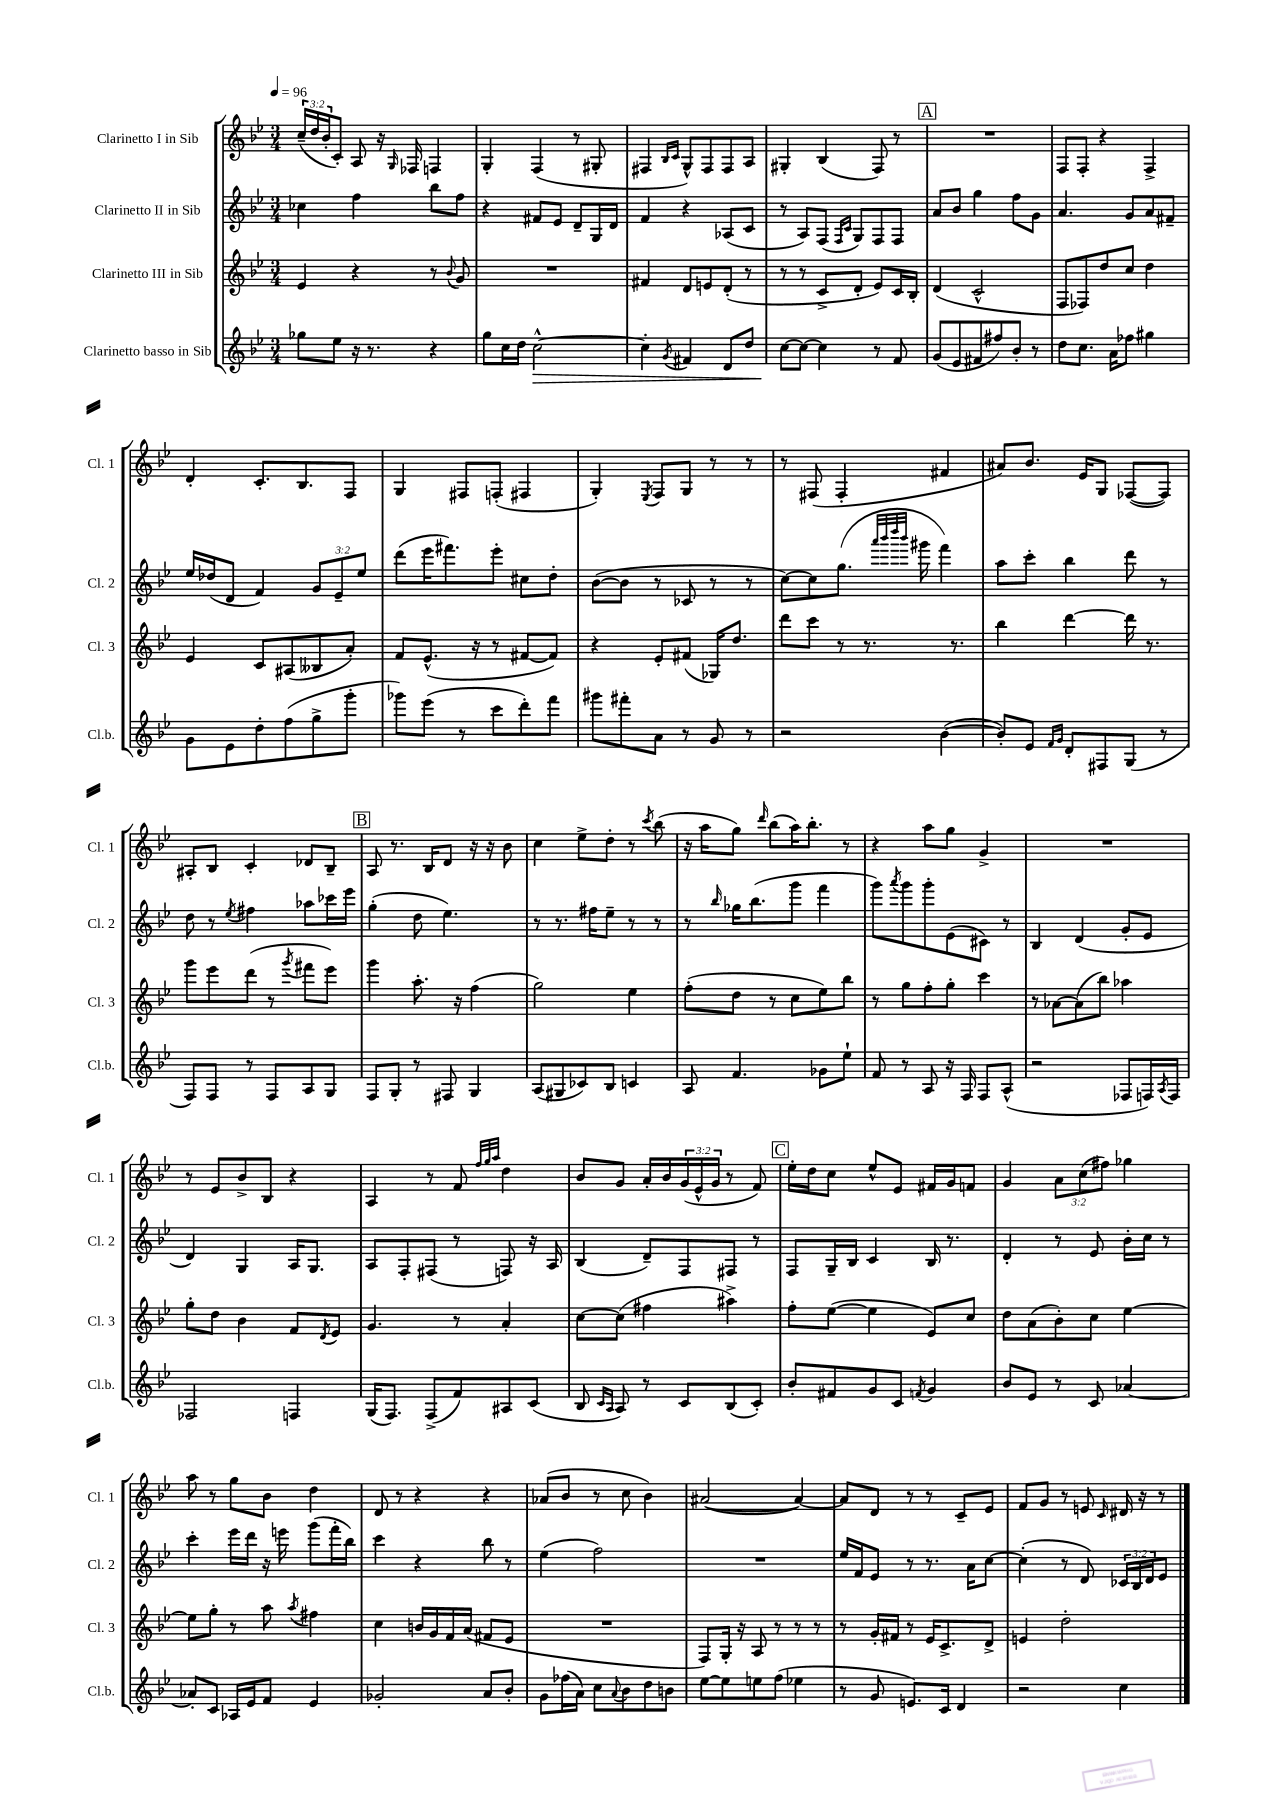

**kern	**kern	**kern	**kern
*staff4	*staff3	*staff2	*staff1
*clefG2	*clefG2	*clefG2	*clefG2
*k[b-e-]	*k[b-e-]	*k[b-e-]	*k[b-e-]
*M3/4	*M3/4	*M3/4	*M3/4
*MM96	*MM96	*MM96	*MM96
8gg-\L	4e-/	4cc-\	(24cc~/LL
.	.	.	24dd/
.	.	.	24b-'/J
8ee-\J	.	.	8c'/J)
16r	4r	4ff\	8A/
8.r	.	.	.
.	.	.	16r
.	.	.	16qqG/
.	.	.	16F-/
4r	8r	8bb-\L	4F/
.	8qqb-/	.	.
.	8g/	8ff\J	.
=	=	=	=
8gg\L	2.r	4r	4G'/
16cc\L	.	.	.
16dd\JJ	.	.	.
[2cc^^\	.	8f#/L	(4F/
.	.	8e-/J	.
.	.	8d~/L	8r
.	.	16G/L	8G#'/
.	.	16d/JJ	.
=	=	=	=
4cc'\]	4f#/	4f/	4F#/
.	.	.	16qqB-/LL
8qg/	.	.	16qqc/JJ
4f#/	8d/L	4r	8G^^/L)
.	8e/	.	8F#/
8d/L	(8d'/J	(8A-/L	8F#/
8dd/J	8r	8c/J	8A/J
=	=	=	=
[8cc\L	8r	8r	4G#'/
8cc\_J	8r	8A/L)	.
4cc\]	8c^/L	(8F/J	(4B-/
.	.	16qqF/LL	.
.	.	16qqc/JJ	.
.	8d'/J	8G/L)	.
8r	8e-/L)	8F/	8F/)
8f/	16c/L	8F/J	8r
.	16B-'/JJ	.	.
=	=	=	=
(8g/L	(4d/	8a/L	2.r
8e-/	.	8b-/J	.
8f#/	2c^^/	4gg\	.
8ff#/)	.	.	.
8b-'/J	.	8ff\L	.
8r	.	8g\J	.
=	=	=	=
8dd\L	8F/L	4.a/	8F/L
8.cc\J	8F-/)	.	8F'/J
.	8dd/	.	4r
16a\LK	.	.	.
8ff-\J	8cc/J	8g/L	.
4gg#\	4dd\	8a/	4F^/
.	.	8f#~/J	.
=	=	=	=
8g\L	4e-/	16ee-/LL	4d'/
.	.	(16dd-/J	.
8e-\	.	8d/J	.
8dd'\	8c/L	4f/)	8.c'/L
(8ff\	(8A#/	.	.
.	.	.	8.B-/
8gg^\	8B--/	12g/L	.
.	.	12e-~/	.
8ggg'\J	8a'/J)	.	8F/J
.	.	12ee-/J	.
=	=	=	=
8ggg-\L)	8f/L	(8ddd\L	4G/
(8eee-\J	(8.e-^^/J	16eee-\K	.
.	.	8.fff#\)	.
8r	.	.	8F#/L
.	16r	.	.
8ccc\L	8r	8eee-'\J	(8F'/J
8ddd'\)	[8f#/L	8cc#\L	4F#/
8fff\J	8f#/]J)	8dd'\J	.
=	=	=	=
8ggg#\L	4r	([8b-\L	4G'/)
8fff#'\	.	8b-\]J	.
.	.	.	8qE-/
8a\J	8e-'/L	8r	8F/L
8r	(8f#/J	8c-/	8G/J
8g/	16G-/LK)	8r	8r
.	8.dd/J	.	.
8r	.	8r	8r
=	=	=	=
2r	8ddd\L	[8cc\L)	8r
.	8ccc\J	8cc\]	(8F#/
.	8r	(8.gg\J	4F#'/
.	8.r	.	.
.	.	32qqaaa/LLL	.
.	.	32qqbbb-/	.
.	.	32qqdddd/	.
.	.	32qqbbb-/JJJ	.
.	.	16ggg#\	.
([4b-\	.	4fff\)	4f#/
.	8.r	.	.
=	=	=	=
8b-'/]L)	4bb-\	8aa\L	8a#/L)
8e-/J	.	8ccc'\J	8.b-/J
16qqf/LL	.	.	.
16qqg/JJ	.	.	.
8d'/L	[4ddd\	4bb-\	.
.	.	.	16e-/LK
8F#/	.	.	8G/J
(8G/J	16ddd\]	8ddd\	([8F-/L
.	8.r	.	.
8r	.	8r	8F-/]J)
=	=	=	=
8F/L)	8ggg\L	8dd\	8A#'/L
8F/J	8eee-\	8r	8B-/J
.	.	8qee-/	.
8r	(8ddd\J	4ff#\	4c'/
8F/L	8r	.	.
.	8qggg/	.	.
8A/	8fff#\L	8aa-\L	8d-/L
8G/J	8eee-\J)	16ccc-\L	8B-~/J
.	.	16eee-\JJ	.
=	=	=	=
8F/L	4ggg\	(4gg'\	8A/
8G'/J	.	.	8.r
8r	8.aa'\	8dd\	.
.	.	.	16B-/LK
8F#/	.	4.ee-\)	8d/J
.	16r	.	.
4G/	(4ff\	.	16r
.	.	.	16r
.	.	.	8b-\
=	=	=	=
(8A/L	2gg\)	8r	4cc\
8G#/	.	8.r	.
8c-/)	.	.	8ee-^\L
.	.	16ff#\LK	.
8B-/J	.	8ee-~\J	8dd'\J
4c/	4ee-\	8r	8r
.	.	.	8qccc/
.	.	8r	(8bb-\
=	=	=	=
8A/	(8ff'\L	8r	16r
.	.	.	16aa\LK
.	.	16qqbb-/	.
4.f/	8dd\J	16gg-\LK	8gg\J)
.	.	(8.bb-\	.
.	.	.	16qqddd/
.	8r	.	(8bb-\L
.	8cc\L	8ggg\J	16aa\K)
.	.	.	8.bb-'\J
8g-\L	8ee-\)	4fff\	.
8ee-`\J	8bb-\J	.	8r
=	=	=	=
8f/	8r	8ggg\L)	4r
.	.	8qaaa/	.
8r	8gg\L	8ggg\	.
8A/	8ff'\	8ggg'\	8aa\L
16r	8gg'\J	(8e-\	8gg\J
16F/	.	.	.
8F/L	4ccc\	8c#\J)	4g^/
(8A^^/J	.	8r	.
=	=	=	=
2r	8r	4B-/	2.r
.	[8a-\L	.	.
.	(8a-\]	(4d/	.
.	8bb-\J)	.	.
8F-/L	4aa-\	8g'/L	.
16F/L)	.	8e-/J	.
8qA/	.	.	.
16F/JJ	.	.	.
=	=	=	=
2F-/	8gg'\L	4d/)	8r
.	8dd\J	.	8e-/L
.	4b-\	4G/	8b-^/
.	.	.	8B-/J
4F/	8f/L	16A/LK	4r
.	.	8.G/J	.
.	8qd/	.	.
.	8e-/J	.	.
=	=	=	=
(16G/LK	4.g/	8A/L	4A/
8.F/J)	.	.	.
.	.	8F'/	.
(8F^/L	.	(8F#/J	8r
8f/)	8r	8r	8f/
.	.	.	32qqff/LLL
.	.	.	32qqgg/
.	.	.	32qqaa/JJJ
8A#/	4a'/	8F/)	4dd\
(8c/J	.	16r	.
.	.	16A/	.
=	=	=	=
8B-/	[8cc\L	(4B-/	8b-/L
16qqc/LL	.	.	.
16qqA/JJ	.	.	.
8A/)	(8cc\]J	.	8g/J
8r	4ff#\	8d~/L)	16a'/LL
.	.	.	16b-/
8c/L	.	8F/	(24g/
.	.	.	24e-^^/
.	.	.	24g/JJ
(8B-/	4aa#^\)	8F#/J	8r
8c'/J)	.	8r	8f/)
=	=	=	=
8b-'/L	8ff'\L	8F/L	16ee-'\LL
.	.	.	16dd\J
8f#/	([8ee-\J	16G~/L	8cc\J
.	.	16B-/JJ	.
8g/	4ee-\]	4c/	8ee-^^/L
8c/J	.	.	8e-/J
8qf/	.	.	.
4g/	8e-/L)	16B-/	16f#/LL
.	.	8.r	16g/J
.	8cc/J	.	8f/J
=	=	=	=
8b-/L	8dd\L	4d'/	4g/
8e-/J	(8a\	.	.
8r	8b-'\)	8r	12a\L
.	.	.	(12cc\
8c/	8cc\J	8e-/	.
.	.	.	12ff#\J)
[4a-/	[4ee-\	16b-'\LL	4gg-\
.	.	16cc\JJ	.
.	.	8r	.
=	=	=	=
8a-'/]L	8ee-\]L	4ccc'\	8aa\
8c/J	8gg'\J	.	8r
16A-/LL	8r	16eee-\LL	8gg\L
16e-/J	.	16ddd\JJ	.
8f/J	8aa\	16r	8b-\J
.	.	16eee\	.
.	8qaa/	.	.
4e-/	4ff#\	(8ggg\L	4dd\
.	.	16fff'\L	.
.	.	16bb-\JJ)	.
=	=	=	=
2g-'/	4cc\	4ccc\	8d/
.	.	.	8r
.	16b/LL	4r	4r
.	16g/	.	.
.	16f/	.	.
.	(16a/JJ	.	.
8a/L	8f#/L	8bb-\	4r
8b-'/J	8e-/J	8r	.
=	=	=	=
8g\L	2.r	(4ee-\	(8a-/L
(16ff-\L	.	.	8b-/J
16a\JJ)	.	.	.
8cc\L	.	2ff\)	8r
8qqa/	.	.	.
8b-\	.	.	8cc\
8dd\	.	.	4b-\)
8b\J	.	.	.
=	=	=	=
[8ee-\L	8F/L)	2.r	([2a#/
8ee-\]	16G'/Jk	.	.
.	16r	.	.
8ee\	8A/	.	.
(8ff\J	8r	.	.
4ee-\	8r	.	4a#/_)
.	8r	.	.
=	=	=	=
8r	8r	16ee-/LL	8a#/]L
.	.	16f/J	.
8g/	16g'/LL	8e-/J	8d/J
.	16f#/JJ	.	.
8.e/L)	8r	8r	8r
.	16e-/LK	8.r	8r
16c/Jk	8.c^/	.	.
4d/	.	.	8c~/L
.	.	16a\LK	.
.	8d^/J	[8cc\J	8e-/J
=	=	=	=
2r	4e/	(4cc'\]	8f/L
.	.	.	8g/J
.	2dd'\	8r	8r
.	.	8d/)	8e/
.	.	.	16qqc/
4cc\	.	24c-/LL	16d#/
.	.	24B-/	.
.	.	.	16r
.	.	24d/J	.
.	.	8e-/J	8r
==	==	==	==
*-	*-	*-	*-
